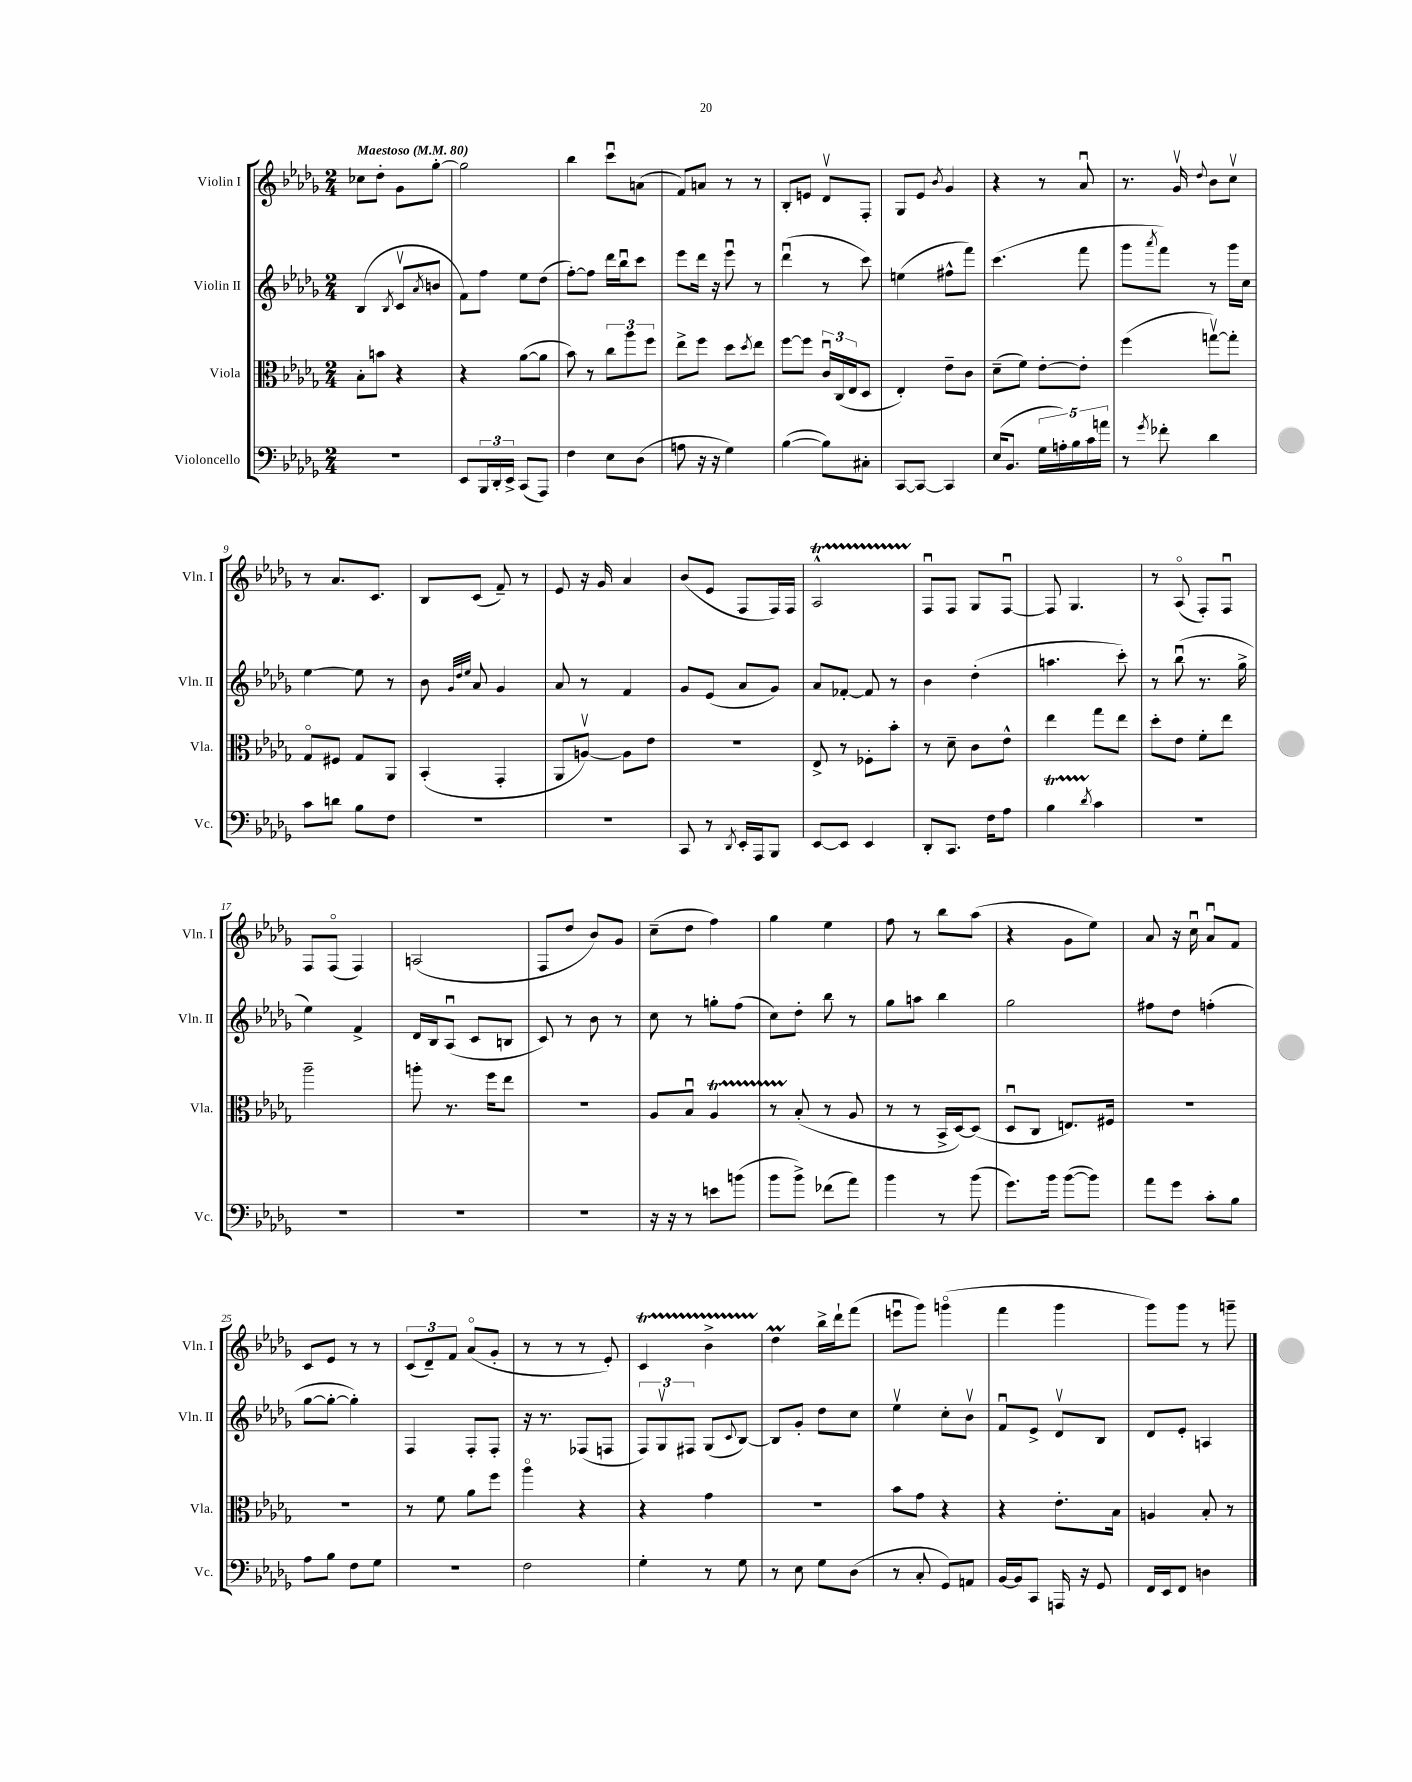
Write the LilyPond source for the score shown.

<<
\new StaffGroup <<
\new Staff = "s0" \with { instrumentName = "Violin I" shortInstrumentName = "Vln. I" } {
    \clef treble \key des \major \numericTimeSignature \time 2/4 \tempo "Maestoso" 4 = 80
    ces''8 des''8-. ges'8 ges''8~-. |
    ges''2 |
    bes''4 c'''8\downbow a'8( |
    f'8) a'8 r8 r8 |
    bes8-. e'8 des'8\upbow f8-. |
    ges8 ees'8 \acciaccatura { bes'8 } ges'4 |
    r4 r8 aes'8\downbow |
    r8. ges'16\upbow \appoggiatura { des''8 } bes'8 c''8\upbow |
    r8 aes'8. c'8. |
    bes8 c'8( f'8--) r8 |
    ees'8 r16 ges'16 aes'4 |
    bes'8( ees'8 f8 f16) f16 |
    aes2-^\startTrillSpan |
    f8\downbow\stopTrillSpan f8 ges8 f8~\downbow |
    f8 ges4. |
    r8 aes8\flageolet( f8-.) f8\downbow |
    f8 f8\flageolet( f4) |
    a2( |
    f8 des''8 bes'8) ges'8 |
    c''8--( des''8 f''4) |
    ges''4 ees''4 |
    f''8 r8 bes''8 aes''8( |
    r4 ges'8 ees''8) |
    aes'8 r16 c''16\downbow aes'8\downbow f'8 |
    c'8 ees'8 r8 r8 |
    \tuplet 3/2 { c'8( des'8--) f'8 } aes'8\flageolet( ges'8-. |
    r8 r8 r8 ees'8-.) |
    c'4\startTrillSpan bes'4-> |
    des''4\prall\stopTrillSpan bes''16-> des'''16-! f'''8( |
    e'''8\downbow ges'''8) g'''4\flageolet( |
    f'''4 ges'''4 |
    ges'''8) ges'''8 r8 g'''8-- \bar "|." |
}
\new Staff = "s1" \with { instrumentName = "Violin II" shortInstrumentName = "Vln. II" } {
    \clef treble \key des \major \numericTimeSignature \time 2/4
    bes4( \acciaccatura { bes8 } c'8\upbow \acciaccatura { aes'8 } b'8 |
    f'8) f''8 ees''8 des''8( |
    f''8~-.) f''8 des'''16 bes''16\downbow c'''8 |
    ees'''8 des'''16 r16 ees'''8\downbow r8 |
    des'''4\downbow( r8 c'''8) |
    e''4( fis''8-^ f'''8) |
    c'''4.( f'''8 |
    ges'''8 \acciaccatura { aes'''8 } f'''8) r8 ges'''16 c''16 |
    ees''4~ ees''8 r8 |
    bes'8 \grace { ges'32 des''32 ees''32 } aes'8 ges'4 |
    aes'8 r8 f'4 |
    ges'8 ees'8( aes'8 ges'8) |
    aes'8 fes'8~-. fes'8 r8 |
    bes'4 des''4-.( |
    a''4. c'''8-.) |
    r8 bes''8\downbow( r8. ges''16-> |
    ees''4) f'4-> |
    des'16 bes16 aes8\downbow( c'8 b8 |
    c'8) r8 bes'8 r8 |
    c''8 r8 g''8-. f''8( |
    c''8) des''8-. bes''8 r8 |
    ges''8 a''8 bes''4 |
    ges''2 |
    fis''8 des''8 f''4-.( |
    ges''8~ ges''8~-. ges''4-.) |
    f4 f8-. f8-. |
    r16 r8. fes8( f8 |
    \tuplet 3/2 { f8) ges8\upbow fis8 } ges8( \appoggiatura { c'8 } bes8~) |
    bes8 ges'8-. des''8 c''8 |
    ees''4\upbow c''8-. bes'8\upbow |
    f'8\downbow ees'8-> des'8\upbow bes8 |
    des'8 ees'8-. a4 \bar "|." |
}
\new Staff = "s2" \with { instrumentName = "Viola" shortInstrumentName = "Vla." } {
    \clef alto \key des \major \numericTimeSignature \time 2/4
    bes8-. b'8 r4 |
    r4 aes'8~( aes'8 |
    bes'8) r8 \tuplet 3/2 { c''8 aes''8 f''8 } |
    ees''8-> f''8 des''8 \acciaccatura { des''8 } ees''8 |
    f''8~ f''8 \tuplet 3/2 { c'16\downbow c16( ees16 } des8 |
    ees4-.) ees'8-- c'8 |
    des'8--( f'8) ees'8~-. ees'8-. |
    f''4( g''8~\upbow) g''8-. |
    ges8\flageolet fis8 ges8 aes,8 |
    bes,4-.( ges,4-. |
    aes,8 a8~\upbow) a8 ees'8 |
    R2 |
    ees8-> r8 fes8-. bes'8-. |
    r8 des'8-- c'8 ees'8-^ |
    ees''4 ges''8 ees''8 |
    des''8-. ees'8 f'8-. ees''8 |
    aes''2-- |
    a''8-. r8. f''16 ees''8 |
    r2 |
    aes8 bes8\downbow aes4\startTrillSpan |
    r8 bes8-.\stopTrillSpan( r8 aes8 |
    r8 r8 bes,16-> des16~) des8( |
    des8\downbow c8 e8.) fis16 |
    R2 |
    R2 |
    r8 f'8 aes'8 f''8 |
    aes''4\flageolet r4 |
    r4 ges'4 |
    R2 |
    bes'8 ges'8 r4 |
    r4 ees'8.-. bes16 |
    a4 bes8-. r8 \bar "|." |
}
\new Staff = "s3" \with { instrumentName = "Violoncello" shortInstrumentName = "Vc." } {
    \clef bass \key des \major \numericTimeSignature \time 2/4
    r2 |
    ees,8 \tuplet 3/2 { bes,,16 des,16-. ees,16-> } c,8( aes,,8) |
    f4 ees8 des8( |
    a8 r16 r16 ges4) |
    bes4~( bes8) cis8-. |
    c,8~ c,8~ c,4 |
    ees16( bes,8. \tuplet 5/4 { ges16 a16-.) bes16 c'16 a'16 } |
    r8 \acciaccatura { ges'8 } fes'8-. des'4 |
    c'8 d'8 bes8 f8 |
    R2 |
    R2 |
    c,8 r8 \acciaccatura { des,8 } ees,16-. aes,,16 bes,,8 |
    ees,8~ ees,8 ees,4 |
    des,8-. c,8. f16 aes8 |
    bes4\startTrillSpan \acciaccatura { des'8 } c'4\stopTrillSpan |
    R2 |
    R2 |
    R2 |
    R2 |
    r16 r16 r8 e'8 b'8( |
    bes'8 bes'8->) fes'8( aes'8) |
    bes'4 r8 bes'8( |
    ges'8.) bes'16 bes'8~( bes'8) |
    aes'8 ges'8 c'8-. bes8 |
    aes8 bes8 f8 ges8 |
    r2 |
    f2 |
    ges4-. r8 ges8 |
    r8 ees8 ges8 des8( |
    r8 c8-. ges,8) a,8 |
    bes,16~ bes,16 c,8 a,,16 r16 ges,8 |
    f,16 ees,16 f,8 d4 \bar "|." |
}
>>
>>
